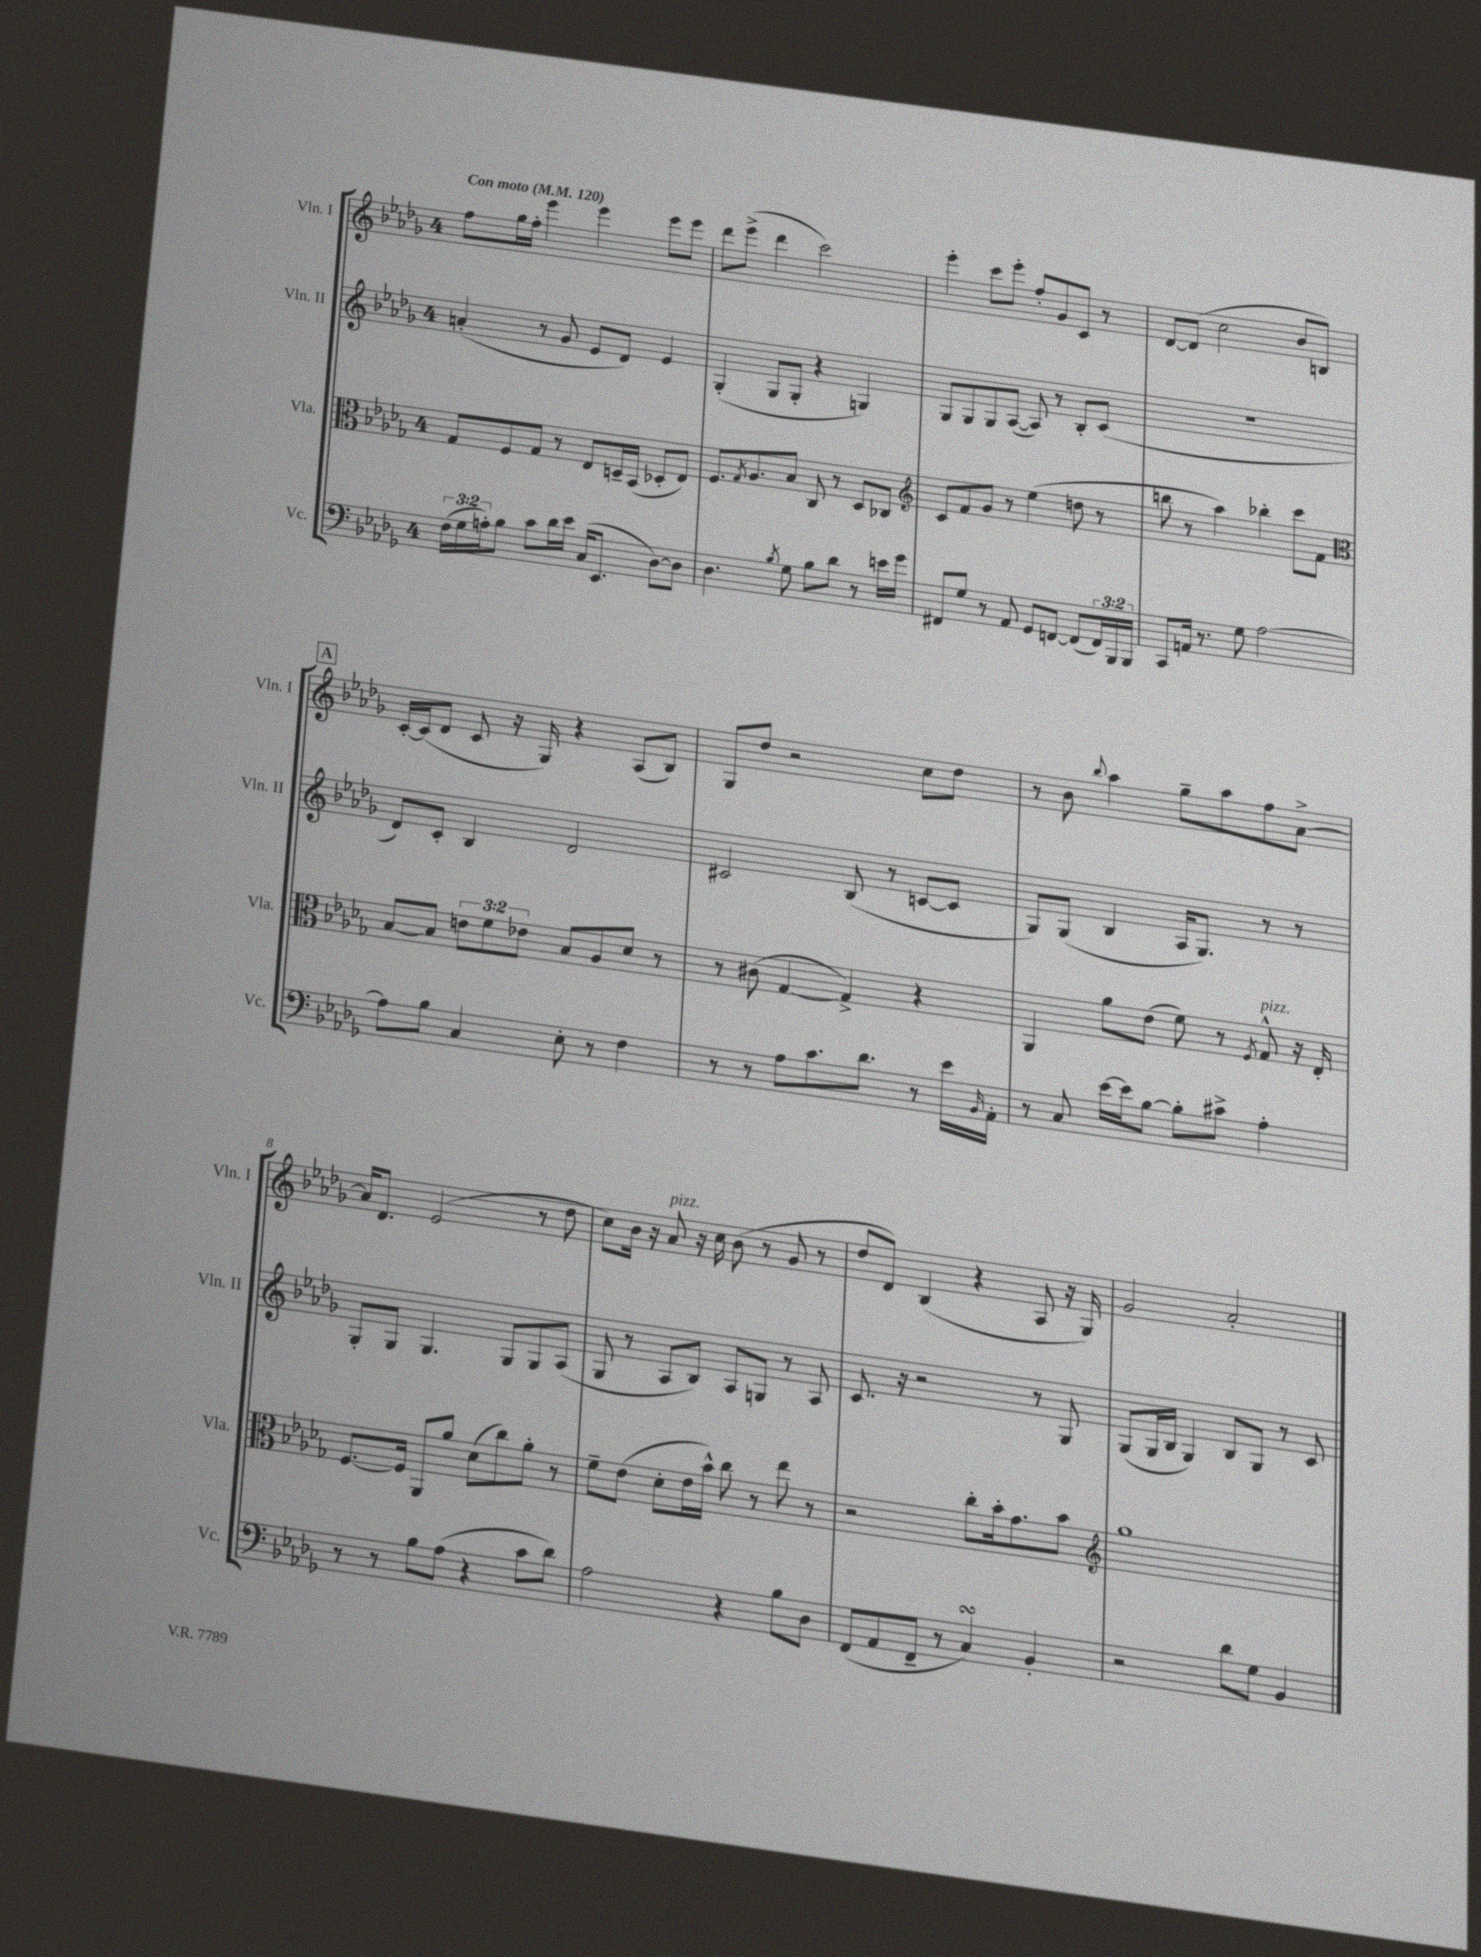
<<
\new StaffGroup <<
\new Staff = "s0" \with { instrumentName = "Vln. I" shortInstrumentName = "Vln. I" } {
    \clef treble \key des \major \once \override Staff.TimeSignature.style = #'single-digit \time 4/4 \tempo "Con moto" 4 = 120
    f''8 ges''16 f''16-. ees'''4 ees'''4 ees'''8 ees'''8 |
    des'''8 ees'''8->( des'''4 c'''2) |
    ees'''4-. c'''8 ees'''8-. f''8-. ges'8 c'8 r8 |
    des'8~ des'8( c''2 bes'8 b8) |
    \mark \markup { \box "A" } c'16~-. c'16( des'8 c'8 r16 ges16) r4 aes8( bes8) |
    ges8 des''8 r2 c''8 des''8 |
    r8 bes'8 \appoggiatura { bes''8 } aes''4 ges''8-- aes''8 f''8 aes'8~-> |
    aes'16 des'8. ees'2( r8 des''8 |
    c''8) bes'16 r16 aes'8^\markup { \italic "pizz." } r16 c''16 bes'8( r8 ges'8 r8 |
    des''8 des'8) bes4( r4 aes8 r16 ges16) |
    ges'2 aes'2-. \bar "|." |
}
\new Staff = "s1" \with { instrumentName = "Vln. II" shortInstrumentName = "Vln. II" } {
    \clef treble \key des \major \once \override Staff.TimeSignature.style = #'single-digit \time 4/4
    a'4-.( r8 ges'8 ees'8 des'8) ees'4 |
    ges4-.( ges8 ges8-. r4 g4) |
    ges8 ges8 ges8 aes8~( aes8) r8 bes8-. c'8( |
    r1 |
    \mark \markup { \box "A" } des'8) c'8-. bes4 des'2 |
    cis'2 bes8( r8 c'8~ c'8 |
    ges8) ges8( bes4 aes16 ges8.) r8 r8 |
    ges8-. ges8 ges4. ges8 ges8 aes8( |
    ges8 r8 aes8 bes8) aes8 g8 r8 aes8 |
    c'8. r16 r2 r8 ges8 |
    ges8( ges16 bes16 ges4) bes8 ges8 r8 c'8 \bar "|." |
}
\new Staff = "s2" \with { instrumentName = "Vla." shortInstrumentName = "Vla." } {
    \clef alto \key des \major \once \override Staff.TimeSignature.style = #'single-digit \time 4/4 \override Staff.TupletNumber.text = #tuplet-number::calc-fraction-text
    ges8 f8 ges8 r8 ees8 d16-- bes,16( des8-. ees8) |
    f8. \acciaccatura { ges8 } aes8. bes8 c8 r8 des8 ces8 |
    \clef treble c'8 f'8 ges'8 r8 ees''4( d''8 r8 |
    b''8 r8 aes''4) bes''4-. c'''8 f'8 |
    \mark \markup { \box "A" } \clef alto bes8~ bes8 \tuplet 3/2 { e'8 f'8 ees'8 } bes8 aes8 des'8 r8 |
    r8 cis'8( ges4~ ges4->) r4 |
    aes,4 aes'8 ees'8( f'8) r8 \acciaccatura { f8 } ges8-^^\markup { \italic "pizz." } r16 ees16-. |
    f8.~ f16 aes,8 aes'8 des'8( c''8) aes'8-. r8 |
    f'8-- ees'8( des'8-. ees'16 bes'16-^) c''8 r8 ees''8 r8 |
    r2 c''8-. bes'16-. ges'8. bes'8 |
    \clef treble ges''1 \bar "|." |
}
\new Staff = "s3" \with { instrumentName = "Vc." shortInstrumentName = "Vc." } {
    \clef bass \key des \major \once \override Staff.TimeSignature.style = #'single-digit \time 4/4 \override Staff.TupletNumber.text = #tuplet-number::calc-fraction-text
    \tuplet 3/2 { f16( ges16 a16-.) } bes8 c'8 des'16 ees'16 c16( ees,8. des8~) des8 |
    des4. \acciaccatura { bes8 } ges8 bes8 des'8 r8 e'16 ges'16 |
    fis,8 ges8 r8 aes,8 ges,8 f,8~ f,8( \tuplet 3/2 { f,16) bes,,16 bes,,16 } |
    c,8 a,16 r8. ges8 aes2~ |
    \mark \markup { \box "A" } aes8 bes8 c4 ees8-. r8 f4 |
    r8 r8 aes8 c'8. des'8. r8 ees'16 \grace { bes,16 } aes,16-. |
    r8 c8 ees'16~ ees'16 bes8~ bes8-. cis'8-> aes4-. |
    r8 r8 bes8 aes8( r4 c'8 des'8) |
    aes2 r4 bes8 des8 |
    f,8( aes,8 f,8-- r8 c4\turn) bes,4-. |
    r2 des'8 ges8 bes,4 \bar "|." |
}
>>
>>
